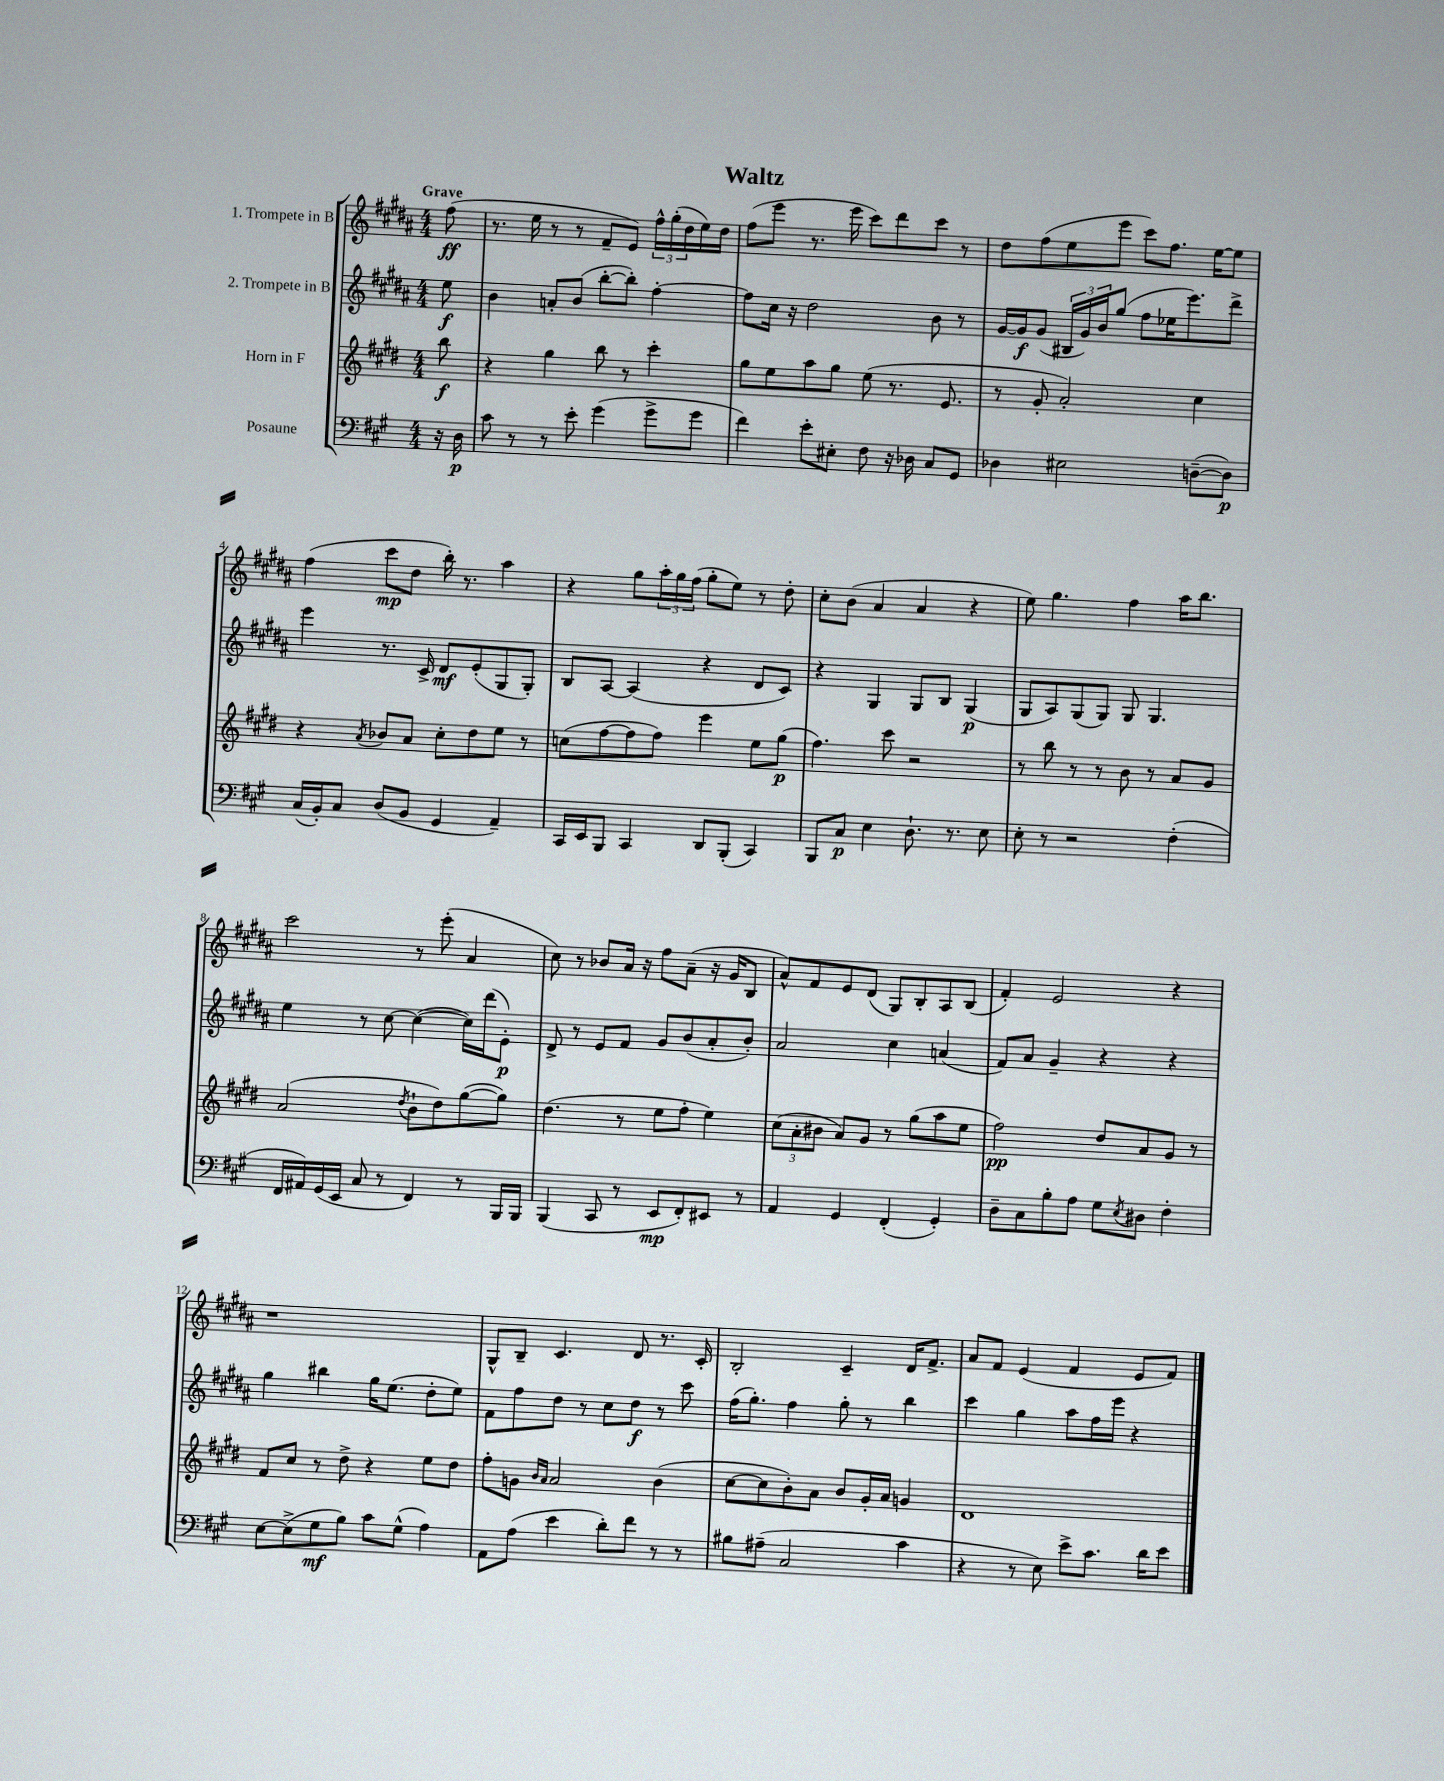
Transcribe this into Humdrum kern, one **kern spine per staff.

**kern	**dynam	**kern	**dynam	**kern	**dynam	**kern	**dynam
*part4	*part4	*part3	*part3	*part2	*part2	*part1	*part1
*staff4	*staff4	*staff3	*staff3	*staff2	*staff2	*staff1	*staff1
*I"Posaune	*	*I"Horn in F	*	*I"2. Trompete in B	*	*I"1. Trompete in B	*
*clefF4	*	*clefG2	*	*clefG2	*	*clefG2	*
*k[f#c#g#]	*	*k[f#c#g#d#]	*	*k[f#c#g#d#a#]	*	*k[f#c#g#d#a#]	*
*M4/4	*	*M4/4	*	*M4/4	*	*M4/4	*
=	=	=	=	=	=	=	=
!	!	!	!	!	!	!LO:TX:a:B:t=Grave	!
16r	.	8bb\	f	8ee\	f	(8ff#\	ff
16D\	p	.	.	.	.	.	.
=1	=1	=1	=1	=1	=1	=1	=1
8c#\	.	4r	.	4b\	.	8.r	.
8r	.	.	.	.	.	.	.
.	.	.	.	.	.	16ee\	.
8r	.	4gg#\	.	8an'/L	.	8r	.
8e'\	.	.	.	(8b/J	.	8r	.
(4g#\	.	8bb\	.	[8bb'\L	.	8f#~/L	.
.	.	8r	.	8bb'\J])	.	8e/J)	.
8g#^\L	.	4ccc#'\	.	[4ff#'\	.	24ff#^^\LL	.
.	.	.	.	.	.	(24gg#'\	.
.	.	.	.	.	.	24dd#\	.
8g#\J	.	.	.	.	.	16ee\)	.
.	.	.	.	.	.	16dd#\JJ	.
=2	=2	=2	=2	=2	=2	=2	=2
4f#\)	.	8gg#\L	.	8ff#\L]	.	(8ff#\L	.
.	.	8ee\	.	16cc#\Jk	.	8eee\J	.
.	.	.	.	16r	.	.	.
8e'\L	.	8aa\	.	2dd#\	.	8.r	.
8E#X'\J	.	8gg#\J	.	.	.	.	.
.	.	.	.	.	.	16eee\	.
8F#\	.	(8ee\	.	.	.	8ccc#\L)	.
16r	.	8.r	.	.	.	8ddd#\	.
16D-X\	.	.	.	.	.	.	.
8C#/L	.	.	.	8b\	.	8ccc#\J	.
.	.	8.e/	.	.	.	.	.
8GG#/J	.	.	.	8r	.	8r	.
=3	=3	=3	=3	=3	=3	=3	=3
4D-X\	.	8r	.	[16g#/LL	.	8dd#\L	.
.	.	.	.	16g#/J]	f	.	.
.	.	8g#'/	.	(8g#/J	.	(8ff#\	.
2E#X\	.	2a'/)	.	24B#X/LL	.	8ee\	.
.	.	.	.	24g#/)	.	.	.
.	.	.	.	24b/J	.	.	.
.	.	.	.	(8gg#/J	.	8eee\J	.
.	.	.	.	8ff#\L	.	8ccc#\L)	.
.	.	.	.	16ee-X\K	.	8.ff#\J	.
.	.	.	.	8.eee\)	.	.	.
([8Dn~\L	.	4cc#\	.	.	.	.	.
.	.	.	.	.	.	[16ee\KL	.
8D\J])	p	.	.	8ddd#^\J	.	8ee\J]	.
!!LO:LB:g=z
=4	=4	=4	=4	=4	=4	=4	=4
(16C#/LL	.	4r	.	4eee\	.	(4ff#\	.
16BB'/J)	.	.	.	.	.	.	.
8C#/J	.	.	.	.	.	.	.
.	.	8qa/	.	.	.	.	.
(8D/L	.	8b-X/L	.	8.r	.	8ccc#\L	mp
8BB/J	.	8a/J	.	.	.	8dd#\J	.
.	.	.	.	16c#^/	.	.	.
4GG#/	.	8cc#'\L	.	8d#/L	mf	16bb'\)	.
.	.	.	.	.	.	8.r	.
.	.	8dd#\	.	(8e'/	.	.	.
4AA~/)	.	8ee\J	.	8G#/	.	4aa#\	.
.	.	8r	.	8G#'/J)	.	.	.
=5	=5	=5	=5	=5	=5	=5	=5
16CC#/LL	.	(8ccn\L	.	8B/L	.	4r	.
16EE/J	.	.	.	.	.	.	.
8BBB/J	.	[8ff#\	.	[8A#/J	.	.	.
4CC#/	.	8ff#\]	.	(4A#/]	.	8gg#\L	.
.	.	8ff#\J)	.	.	.	24aa#'\L	.
.	.	.	.	.	.	24gg#\	.
.	.	.	.	.	.	(24ff#\JJ	.
8DD/L	.	4eee\	.	4r	.	8gg#'\L	.
(8BBB'/J	.	.	.	.	.	8ee\J)	.
4CC#/)	.	8ee\L	.	8d#/L	.	8r	.
.	.	(8gg#\J	p	8c#/J)	.	8dd#'\	.
=6	=6	=6	=6	=6	=6	=6	=6
8BBB/L	.	4.ff#\)	.	4r	.	8cc#'\L	.
8C#/J	p	.	.	.	.	(8b\J	.
4E\	.	.	.	4G#/	.	4a#/	.
.	.	8ccc#\	.	.	.	.	.
8.D`\	.	2r	.	8G#/L	.	4a#/	.
.	.	.	.	8B/J	.	.	.
8.r	.	.	.	.	.	.	.
.	.	.	.	(4G#/	p	4r	.
8E\	.	.	.	.	.	.	.
=7	=7	=7	=7	=7	=7	=7	=7
8E'\	.	8r	.	8G#/L	.	8ee\)	.
8r	.	8bb\	.	8A#/)	.	4.gg#\	.
2r	.	8r	.	(8G#/	.	.	.
.	.	8r	.	8G#/J)	.	.	.
.	.	8b\	.	8G#/	.	4ff#\	.
.	.	8r	.	4.G#/	.	.	.
(4F#'\	.	8a/L	.	.	.	16aa#\KL	.
.	.	.	.	.	.	8.bb\J	.
.	.	8g#/J	.	.	.	.	.
!!LO:LB:g=z
=8	=8	=8	=8	=8	=8	=8	=8
16FF#/LL	.	(2a/	.	4ee\	.	2ccc#\	.
16AA#X/)	.	.	.	.	.	.	.
(16GG#/	.	.	.	.	.	.	.
16EE/JJ	.	.	.	.	.	.	.
8C#/	.	.	.	8r	.	.	.
8r	.	.	.	[8cc#\	.	.	.
.	.	8qdd#/	.	.	.	.	.
4FF#/)	.	8b`\L	.	(4cc#\_	.	8r	.
.	.	8dd#\)	.	.	.	(8eee'\	.
8r	.	([8gg#\	.	16cc#\LL])	.	4a#/	.
.	.	.	.	(16ddd#\J	.	.	.
16BBB/LL	.	8gg#\J])	.	8e'\J)	p	.	.
16BBB/JJ	.	.	.	.	.	.	.
=9	=9	=9	=9	=9	=9	=9	=9
(4BBB/	.	(4.dd#\	.	8d#^/	.	8cc#\)	.
.	.	.	.	8r	.	8r	.
8CC#/	.	.	.	8e/L	.	8b-X/L	.
8r	.	8r	.	8f#/J	.	16a#/Jk	.
.	.	.	.	.	.	16r	.
8EE/L	mp	8ee\L	.	8g#/L	.	8ff#\L	.
8FF#'/)	.	8ff#'\J	.	(8b/	.	(8a#~\J	.
8EE#X/J	.	4ee\)	.	8a#'/	.	16r	.
.	.	.	.	.	.	16g#/KL	.
8r	.	.	.	8b'/J)	.	8B/J	.
=10	=10	=10	=10	=10	=10	=10	=10
4AA/	.	(12cc#\L	.	2a#/	.	8a#^^/L)	.
.	.	12a'\	.	.	.	.	.
.	.	.	.	.	.	8f#/	.
.	.	12b#X\J	.	.	.	.	.
4GG#/	.	8a/L)	.	.	.	8e/	.
.	.	8g#/J	.	.	.	(8d#/J	.
(4FF#'/	.	8r	.	4cc#\	.	8G#/L)	.
.	.	(8gg#\L	.	.	.	8B'/	.
4GG#'/)	.	8aa\	.	(4an/	.	8A#/	.
.	.	8ee\J	.	.	.	(8B/J	.
=11	=11	=11	=11	=11	=11	=11	=11
8D~\L	.	2ff#\)	pp	8f#/L)	.	4f#'/)	.
8C#\	.	.	.	8a#/J	.	.	.
8B'\	.	.	.	4g#~/	.	2e/	.
8A\J	.	.	.	.	.	.	.
8G#\L	.	8dd#/L	.	4r	.	.	.
8qE/	.	.	.	.	.	.	.
8D#X\J	.	8a/	.	.	.	.	.
4F#'\	.	8g#/J	.	4r	.	4r	.
.	.	8r	.	.	.	.	.
!!LO:LB:g=z
=12	=12	=12	=12	=12	=12	=12	=12
[8E\L	.	8f#/L	.	4gg#\	.	1r	.
(8E^\]	.	8cc#/J	.	.	.	.	.
8G#\	mf	8r	.	4bb#X\	.	.	.
8B\J)	.	8dd#^\	.	.	.	.	.
8c#\L	.	4r	.	16gg#\KL	.	.	.
.	.	.	.	(8.ee\J	.	.	.
(8G#^^\J	.	.	.	.	.	.	.
4A\)	.	8ee\L	.	8dd#'\L	.	.	.
.	.	8dd#\J	.	8ee\J)	.	.	.
=13	=13	=13	=13	=13	=13	=13	=13
8AA\L	.	8ff#'\L	.	8f#\L	.	8G#^^/L	.
(8A\J	.	8gn\J	.	8ff#\	.	8B~/J	.
.	.	16qqb/LL	.	.	.	.	.
.	.	16qqa/JJ	.	.	.	.	.
4e\	.	2a/	.	8dd#\J	.	4.c#/	.
.	.	.	.	8r	.	.	.
8d'\L)	.	.	.	8cc#\L	.	.	.
8f#\J	.	.	.	8dd#\J	f	8d#/	.
8r	.	(4b\	.	8r	.	8.r	.
8r	.	.	.	8ccc#\	.	.	.
.	.	.	.	.	.	16c#'/	.
=14	=14	=14	=14	=14	=14	=14	=14
8B#X\L	.	[8cc#\L	.	(16ff#\KL	.	2B'/	.
.	.	.	.	8.gg#'\J)	.	.	.
(8A#X~\J	.	8cc#\]	.	.	.	.	.
2C#/	.	8b'\)	.	4ff#\	.	.	.
.	.	8a\J	.	.	.	.	.
.	.	8b/L	.	8gg#'\	.	4c#~/	.
.	.	16g#'/L	.	8r	.	.	.
.	.	16a/JJ	.	.	.	.	.
4c#\	.	4gn/	.	4bb\	.	16d#/KL	.
.	.	.	.	.	.	8.f#^/J	.
=15	=15	=15	=15	=15	=15	=15	=15
4r	.	1d#	.	4ccc#\	.	8a#/L	.
.	.	.	.	.	.	8f#/J	.
8r	.	.	.	4gg#\	.	(4e/	.
8E\)	.	.	.	.	.	.	.
8e^\L	.	.	.	8aa#\L	.	4f#/	.
8.c#\J	.	.	.	16ff#\L	.	.	.
.	.	.	.	16eee\JJ	.	.	.
.	.	.	.	4r	.	8e/L	.
16d\KL	.	.	.	.	.	.	.
8e\J	.	.	.	.	.	8f#/J)	.
==	==	==	==	==	==	==	==
*-	*-	*-	*-	*-	*-	*-	*-
